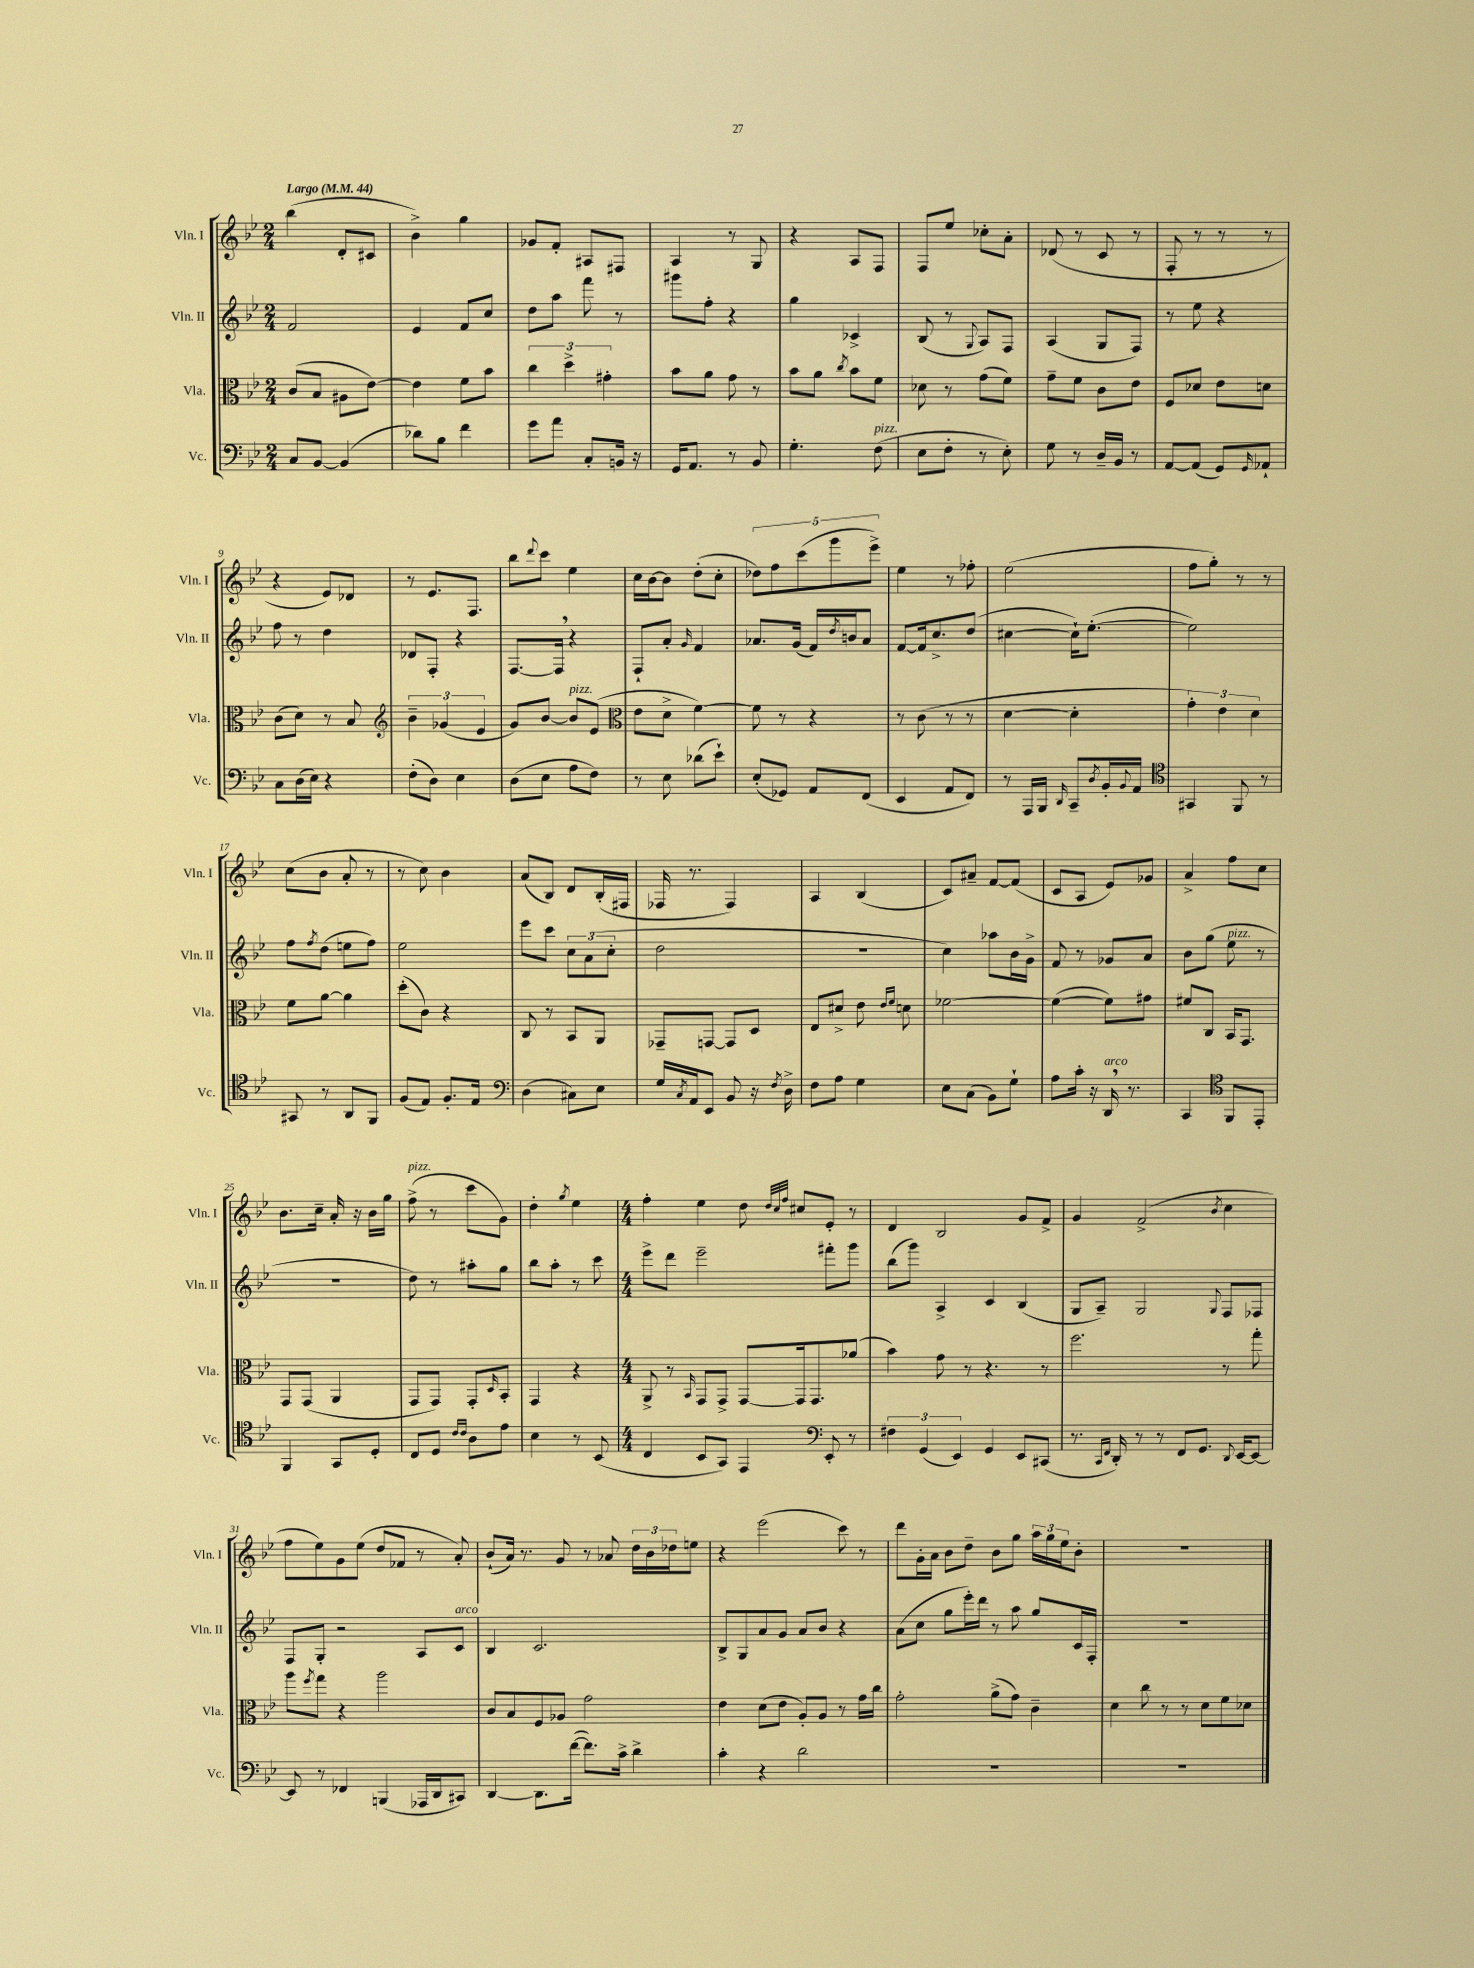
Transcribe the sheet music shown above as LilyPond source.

<<
\new StaffGroup <<
\new Staff = "s0" \with { instrumentName = "Vln. I" shortInstrumentName = "Vln. I" } {
    \clef treble \key bes \major \numericTimeSignature \time 2/4 \tempo "Largo" 4 = 44
    bes''4( d'8-. cis'8 |
    bes'4->) g''4 |
    ges'8 f'8-. ais8 fis8 |
    a4 r8 g8 |
    r4 a8 f8 |
    f8 ees''8 ces''8-. a'8-. |
    des'8( r8 c'8 r8 |
    f8-. r8 r8 r8 |
    r4 ees'8) des'8 |
    r8 ees'8. f8. |
    bes''8 \appoggiatura { d'''8 } c'''8 ees''4 |
    c''16 bes'16~ bes'8 d''8-.( c''8-. |
    \tuplet 5/4 { des''8) f''8 c'''8( g'''8 ees'''8->) } |
    ees''4 r8 fes''8-. |
    ees''2( |
    f''8 g''8-.) r8 r8 |
    c''8( bes'8 a'8-. r8 |
    r8 c''8) bes'4 |
    a'8( bes8) d'8 bes16-.( fis16 |
    fes16 r8. fes4) |
    a4 bes4( |
    c'8) ais'8-- f'8~ f'8( |
    c'8 a8 ees'8) ges'8 |
    a'4-> f''8 c''8 |
    bes'8. c''16-- a'16-. r16 bes'16 g''16 |
    f''8->^\markup { \italic "pizz." }( r8 c'''8 g'8) |
    d''4-. \acciaccatura { g''8 } ees''4 |
    \numericTimeSignature \time 4/4 f''4-. ees''4 d''8 \grace { d''32 c''32 f''32 } cis''8 ees'8-. r8 |
    d'4 bes2 g'8 f'8-> |
    g'4 f'2->( \acciaccatura { bes'8 } c''4 |
    f''8 ees''8) g'8 ees''8( d''8 fes'8 r8 a'8-.) |
    bes'8-!( a'16) r8. g'8 r8 aes'8 \tuplet 3/2 { d''16 bes'16 des''16 } e''8 |
    r4 ees'''2( c'''8) r8 |
    d'''8 g'16-. a'16 bes'8 d''8-- bes'8 g''8 \tuplet 3/2 { a''16 g''16 ees''16 } bes'8-. |
    R1 \bar "|." |
}
\new Staff = "s1" \with { instrumentName = "Vln. II" shortInstrumentName = "Vln. II" } {
    \clef treble \key bes \major \numericTimeSignature \time 2/4
    f'2 |
    ees'4 f'8 c''8 |
    d''8 a''8 f'''8 r8 |
    gis'''8 f''8-. r4 |
    g''4 ces'4-> |
    bes8( r8 \appoggiatura { g8 } a8) f8 |
    a4( g8 f8) |
    r8 ees''8 r4 |
    f''8 r8 d''4 |
    des'8 f8-. r4 |
    f8.~ f16 \breathe r4 |
    f8-! a'8-. \grace { g'16 } f'4 |
    aes'8. g'16( f'16) \acciaccatura { d''8 } b'16 aes'8 |
    f'8~ f'16 c''8.-> d''8( |
    cis''4~ cis''16-!) ees''8.~-.( |
    ees''2) |
    f''8 \acciaccatura { f''8 } d''8( e''8 f''8) |
    ees''2 |
    ees'''8 c'''8 \tuplet 3/2 { c''8 a'8( c''8-. } |
    d''2 |
    r2 |
    c''4) aes''8 bes'16 g'16-> |
    f'8 r8 ges'8 a'8 |
    bes'8 g''8( ees''8^\markup { \italic "pizz." } r8 |
    R2 |
    d''8) r8 ais''8-. g''8 |
    bes''8 a''8-. r8 c'''8 |
    \numericTimeSignature \time 4/4 ees'''8-> d'''8 ees'''2-- fis'''8-. g'''8 |
    bes''8( g'''8) a4-> c'4 bes4( |
    g8 a8--) g2 \appoggiatura { g8 } f8 fes8 |
    f8 g8-. r2 a8 c'8^\markup { \italic "arco" } |
    bes4 c'2. |
    bes8-> g8 a'8 g'8 a'8 bes'8 r4 |
    a'8( c''8 g''8 ees'''16-.) d'''16 r8 a''8 g''8 c'16 f16-. |
    R1 \bar "|." |
}
\new Staff = "s2" \with { instrumentName = "Vla." shortInstrumentName = "Vla." } {
    \clef alto \key bes \major \numericTimeSignature \time 2/4
    c'8( bes8 ais8 ees'8~) |
    ees'4 f'8 bes'8 |
    \tuplet 3/2 { c''4 d''4-> gis'4-. } |
    bes'8 a'8 g'8 r8 |
    bes'8 a'8 \acciaccatura { c''8 } bes'8 f'8 |
    des'8 r8 g'8( f'8) |
    g'8-- f'8 c'8 ees'8 |
    f8 des'8 ees'8 d'8 |
    c'8( d'8) r8 bes8 |
    \clef treble \tuplet 3/2 { bes'4-- ges'4( ees'4 } |
    g'8) bes'8~ bes'8^\markup { \italic "pizz." } ees'8( |
    \clef alto ees'8 d'8-> f'4~) |
    f'8 r8 r4 |
    r8 c'8( r8 r8 |
    d'4~ d'4-. |
    \tuplet 3/2 { g'4-.) ees'4 d'4 } |
    f'8 a'8~ a'4 |
    d''8-.( c'8) r4 |
    c8 r8 bes,8 a,8 |
    ges,8-- g,8~ g,8 d8 |
    ees8 dis'8-> ees'8 \grace { ees'16 f'16 } d'8 |
    fes'2~ |
    fes'4~( fes'8) gis'8 |
    fis'8 c8 bes,16 g,8. |
    g,8 g,8( a,4 |
    g,8 g,8) g,8-. \grace { d16 } bes,8-. |
    g,4 r4 |
    \numericTimeSignature \time 4/4 a,8-> r8 \grace { bes,16 } g,8 g,8-> g,8~ g,16 g,8. aes'8( |
    bes'4) g'8 r8 r4. r8 |
    f''2. r8 g''8-. |
    a''8 \acciaccatura { f''8 } g''8 r4 a''2 |
    c'8 bes8 f8 aes8 g'2 |
    ees'4 d'8( ees'8 a8-.) a8 r8 g'16 c''16 |
    g'2-. a'8->( g'8) c'4-- |
    d'4 c''8 r8 r8 d'8 f'8 des'8 \bar "|." |
}
\new Staff = "s3" \with { instrumentName = "Vc." shortInstrumentName = "Vc." } {
    \clef bass \key bes \major \numericTimeSignature \time 2/4
    c8 bes,8~ bes,4( |
    des'8) bes8 f'4 |
    g'8 a'8 c8-. b,16 r16 |
    g,16 a,8. r8 bes,8 |
    g4.-. f8^\markup { \italic "pizz." }( |
    ees8 f8-. r8 ees8-.) |
    g8 r8 d16-- bes,16 r8 |
    a,8~ a,8( g,8) \grace { g,16 } aes,8-! |
    c8 d16( ees16) r4 |
    f8-.( d8) ees4 |
    d8( ees8 a8 f8) |
    r8 ees8 des'8( ees'8-!) |
    ees8-.( ges,8) a,8 f,8( |
    ees,4 a,8 f,8) |
    r8 a,,16 bes,,16 \grace { d,16 } c,8-- \acciaccatura { d8 } bes,16-. \appoggiatura { bes,8 } a,16 |
    \clef tenor gis,4 f,8 r8 |
    gis,8 r8 a,8 f,8 |
    f8( ees8) f8.-. ees16 |
    \clef bass d4( cis8) ees8 |
    g16 \acciaccatura { c8 } a,16 ees,8 bes,8 r16 \acciaccatura { f8 } d16-> |
    f8 a8 g4 |
    ees8 c8( bes,8) g8-! |
    a8 c'16-. r16 d,16^\markup { \italic "arco" } \breathe r8. |
    c,4 \clef tenor f,8 ees,8-. |
    f,4 g,8 d8-. |
    c8 d8 \grace { c'16 c'16 } a8 ees'8 |
    bes4 r8 bes,8( |
    \numericTimeSignature \time 4/4 c4 bes,8 g,8) ees,4 ees,8-. r8 |
    \clef bass \tuplet 3/2 { fis4 g,4( ees,4) } g,4 ees,8 cis,8( |
    r8. \grace { c,16 f,16 } d,16-.) r8 r8 f,8 g,8. \appoggiatura { d,8 } ees,16~ ees,8~ |
    ees,8 r8 fes,4 b,,4( aes,,16 d,16 cis,8) |
    d,4~ d,8. f'16~( f'8.) c'16-> d'4-> |
    c'4-. r4 d'2 |
    R1 |
    R1 \bar "|." |
}
>>
>>
